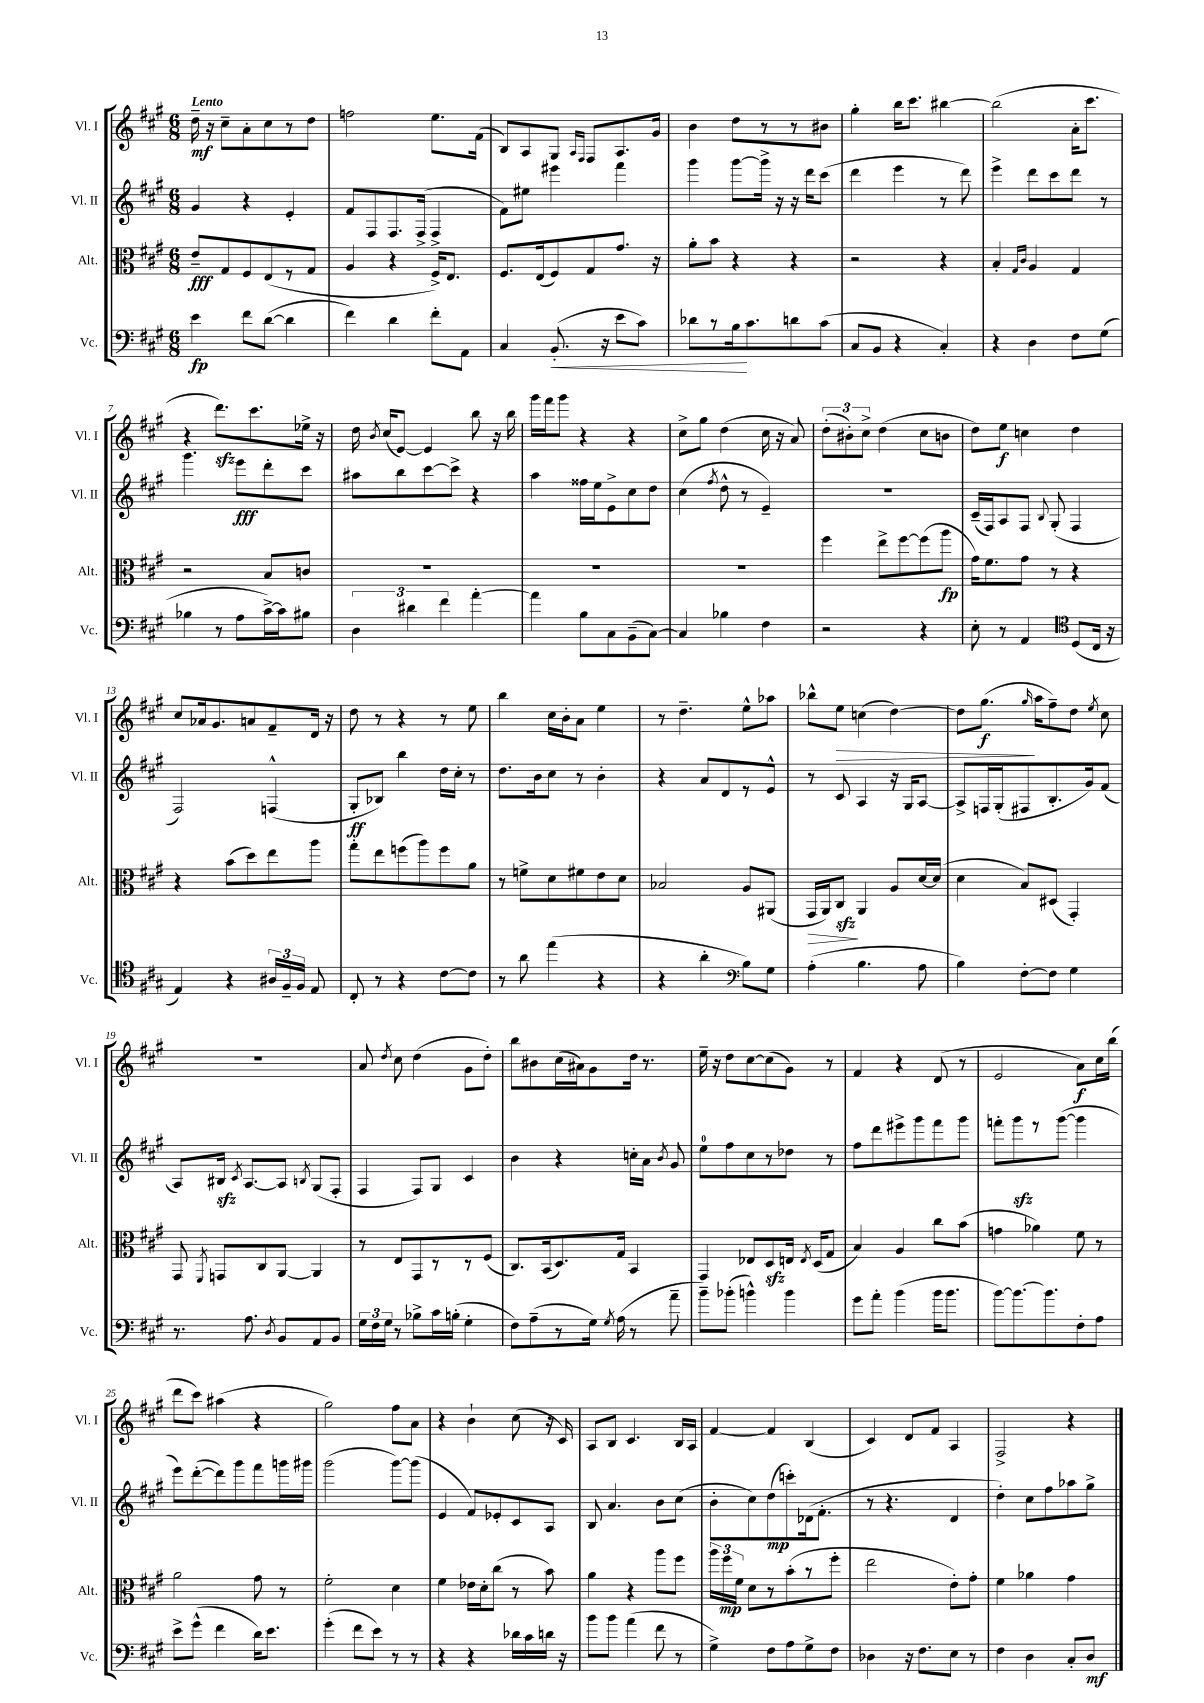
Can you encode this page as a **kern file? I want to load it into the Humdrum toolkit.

**kern	**kern	**kern	**kern
*staff4	*staff3	*staff2	*staff1
*clefF4	*clefC3	*clefG2	*clefG2
*k[f#c#g#]	*k[f#c#g#]	*k[f#c#g#]	*k[f#c#g#]
*M6/8	*M6/8	*M6/8	*M6/8
4e\	8e~/L	4g#/	16dd~\
.	.	.	16r
.	8G#/	.	8cc#~\L
8f#\L	8F#/	4r	8a'\
([8d\J	(8E/	.	8cc#\
4d\]	8r	4e'/	8r
.	8G#/J	.	8dd\J
=	=	=	=
4f#\)	4A/	8f#/L	2ff\
.	.	8F#/	.
4d\	4r	8.F#/	.
.	.	(16F#^/Jk	.
8f#'\L	16F#^/LK)	4F#^/	8.ee\L
.	8.E/J	.	.
8AA\J	.	.	.
.	.	.	(16f#\Jk
=	=	=	=
4C#/	8.F#/L	8f#\L)	8B/L)
.	.	8ee#\J	8A/
.	(16E/k	.	.
(8.BB'/	8F#/)	4eee#\	8G#/J
.	.	.	16qqA/LL
.	.	.	16qqF#/JJ
.	8G#/	.	8F#/L
16r	.	.	.
8e\L	8.g#/J	4fff#\	8.A/
8c#\J)	.	.	.
.	16r	.	16g#/Jk
=	=	=	=
8d-\L	8a'\L	4ggg#\	4b\
8r	8b\J	.	.
16B\k	4r	[8ggg#\L	8dd\L
8.c#\	.	.	.
.	.	16ggg#^\]Jk	8r
.	.	16r	.
8d\	4r	16r	8r
.	.	16ddd\LK	.
(8c#\J	.	(8ccc#\J	8b#\J
=	=	=	=
8C#/L	2r	4ddd\	4gg#'\
8BB/J	.	.	.
4r	.	4eee\	16bb\LK
.	.	.	8.ccc#\J
4C#'/)	4r	8r	[4bb#\
.	.	8ddd\)	.
=	=	=	=
4r	4B'/	4eee^\	(2bb#\]
.	16qqG#/LL	.	.
.	16qqc#/JJ	.	.
4D\	4A/	8ddd\L	.
.	.	8ccc#\	.
8F#\L	4G#/	8ddd\J	16a'\LK
.	.	.	8.ccc#\J
(8G#\J	.	8r	.
=	=	=	=
4B-\	2r	4.ggg#\	4r
8r	.	.	8.ddd\L)
8A\L	.	8eee\L	.
.	.	.	8.ccc#\
[16c#^\L)	8B/L	8ddd'\	.
16c#\]J	.	.	.
8B#\J	8c/J	8ccc#\J	16ee-^\Jk
.	.	.	16r
=	=	=	=
6D\	2.r	8aa#\L	16dd\
.	.	.	8qb/
.	.	.	(16cc#/LK
.	.	8bb\	[8e/J)
6d#\	.	.	.
.	.	[8ccc#\	4e/]
6f#\	.	.	.
.	.	8ccc#^\]J	.
[4a'\	.	4r	8bb\
.	.	.	16r
.	.	.	16bb\
=	=	=	=
4a\]	2.r	4aa\	16ggg#\LL
.	.	.	16fff#\J
.	.	.	8ggg#\J
8B\L	.	16ff##\LL	4r
.	.	16ee\J	.
8C#\	.	8e^\	.
(8BB~\	.	8cc#\	4r
[8C#\J)	.	8dd\J	.
=	=	=	=
4C#/]	2.r	(4cc#\	8cc#^\L
.	.	.	8gg#\J
.	.	8qff#/	.
4B-\	.	8dd^^\	(4dd\
.	.	8r	.
4F#\	.	4e~/)	16cc#\
.	.	.	16r
.	.	.	8a/)
=	=	=	=
2r	4ff#\	2.r	(12dd'\L
.	.	.	12b#'\)
.	.	.	12cc#^\J
.	8ee^\L	.	(4dd\
.	[8ff#\	.	.
4r	(8ff#\]	.	8cc#\L
.	8aa\J	.	8b\J
=	=	=	=
8E'\	16g#\LK)	(16c#~/LL	8dd\L)
.	8.f#\	16F#/J)	.
8r	.	8A/	8ee\J
4AA/	8g#\J	8F#/J	4cc\
.	.	8qqB/	.
.	8r	(8G#'/	.
*clefC4	*	*	*
(8D/L	4r	4F#/	4dd\
16C#/Jk	.	.	.
16r	.	.	.
=	=	=	=
4E/)	4r	2F#/)	8cc#/L
.	.	.	16a-/k
.	.	.	8.g#/
4r	(8b\L	.	.
.	8dd\)	.	8a/
24A#/LL	8ee\	(4F^^/	8f#~/
24F#~/	.	.	.
24F#/JJ	.	.	.
8E/	8aa\J	.	16d/Jk
.	.	.	16r
=	=	=	=
8C#'/	8gg#'\L	8G#'/L	8dd\
8r	8ee\	8B-/J)	8r
4r	(8ff\	4bb\	4r
.	8aa\)	.	.
[8c#\L	8ff\	16dd\LL	8r
.	.	16cc#'\JJ	.
8c#\]J	8a\J	8r	8ee\
=	=	=	=
8r	8r	8.dd\L	4bb\
8a\	8f^\L	.	.
.	.	16b\k	.
(4ee\	8d\	8cc#\J	16cc#\LL
.	.	.	16b'\J
.	8f#\	8r	8a\J
4r	8e\	4b'\	4ee\
.	8d\J	.	.
=	=	=	=
4r	2B-/	4r	8r
.	.	.	4.dd~\
4a'\	.	8a/L	.
.	.	8d/	.
*clefF4	*	*	*
8B\L)	8A/L	8r	8ee^^\L
8G#\J	(8AA#/J	8e^^/J	8aa-\J
=	=	=	=
(4A'\	16GG#/LL	8r	8bb-^^\L
.	16AA/J)	.	.
.	8C#/J	8c#/	8ee\J
4.B\	4AA/	4A/	(4cc\
.	8A/L	16r	[4dd\)
.	.	16G#/LK	.
8A\	[16d/L	[8A/J	.
.	(16d/]JJ	.	.
=	=	=	=
4B\)	4d\	8A^/]L	8dd\]L
.	.	16F/L	(8.gg#\J
.	.	(16G#'/J	.
[8F#'\L	8B/L)	8F#/	.
.	.	.	16qqgg#/
.	.	.	16aa\LK
8F#\]J	(8D#/J	8.B'/	8ff#~\)
4G#\	4GG#'/)	.	8dd\J
.	.	16g#/k)	.
.	.	.	8qee/
.	.	(8f#/J	8cc#\
=	=	=	=
8.r	8GG#/	8A/L)	2.r
.	8qFF#/	.	.
.	8GG/L	16B#/Jk	.
.	.	8qc#/	.
8.A\	.	[8.A/L	.
.	8C#/	.	.
8qD/	.	.	.
8BB/L	[8AA/J	8A/]J	.
.	.	8qB/	.
8AA/	4AA/]	(8G#/L	.
8BB/J	.	8F#'/J	.
=	=	=	=
24G#\LL	8r	4F#/	8a/
24F#\	.	.	.
24G#\JJ	.	.	.
.	.	.	8qdd/
8r	8E/L	.	8cc#\
8B-^\L	8GG#/	8F#/L)	(4dd\
16c#\L	8r	8G#/J	.
(16B'\JJ	.	.	.
4G#'\	8r	4c#/	8g#\L
.	(8F#/J	.	8dd'\J)
=	=	=	=
8F#\L)	8.C#/L)	4b\	8bb\L
(8A~\	.	.	8b#\
.	(16BB/k	.	.
8r	8.D/)	4r	(16cc#\L
.	.	.	16a#\J)
16G#\Jk)	.	.	8g#\
8qG#/	.	.	.
(16A\	16G#/Jk	.	.
8r	4BB/	16cc'\LL	16dd\Jk
.	.	16a\JJ	8.r
.	.	8qb/	.
8a~\	.	8g#/	.
=	=	=	=
8b~\L)	4GG#/	8ee\L	16ee~\
.	.	.	16r
(8b-'\J	.	8ff#\	8dd\L
4b^^\)	8E-/L	8cc#\	[8cc#\
.	8D/	8r	(8cc#\]
4b\	16E/Jk	8dd-\J	8g#\J)
.	8qE/	.	.
.	(16D/LK	.	.
.	8G#/J	8r	8r
=	=	=	=
8g#\L	4B/)	8ff#\L	4f#/
8a'\J	.	8ddd\	.
(4b\	4A/	8eee#^\	4r
.	.	8ggg#\	.
16b\LK	8cc#\L	8fff#\	(8d/
8.b\J	.	.	.
.	(8b\J	8ggg#\J	8r
=	=	=	=
[8b\L)	4g\	8fff'\L	2e/
8.b\_	.	8ggg#\	.
.	4a-\)	8r	.
8.b\]	.	.	.
.	.	([8ggg#\J	.
8F#'\	8f#\	4ggg#\]	8a\L)
8A\J	8r	.	16cc#\L
.	.	.	(16bb\JJ
=	=	=	=
8e^\L	2a\	8eee\L)	8ddd\L
(8g#^^\J	.	([8ddd'\	8ccc#\J)
4f#\	.	8ddd\])	(4aa#\
.	.	8ggg#\	.
16d\LK)	8g#\	8fff#\	4r
8.e\J	.	.	.
.	8r	16ggg\L	.
.	.	16ggg#\JJ	.
=	=	=	=
(4g#'\	2f#'\	(2ggg#\	2gg#\)
8f#\L	.	.	.
8e\J)	.	.	.
8r	4d\	[8ggg#\L)	8ff#\L
8r	.	(8ggg#\]J	8a\J
=	=	=	=
4r	4f#\	4e/	4r
4r	16e-\LL	8f#/L)	4b`\
.	16d'\J	.	.
.	(8cc#\J	8e-'/	.
16d-\LL	8r	8c#/	(8cc#\
16c#\	.	.	.
16d\JJ	8b\)	8A/J	16r
16r	.	.	16c#/)
=	=	=	=
8b\L	4a\	8B/	8A/L
8b\J	.	4.a/	8B/J
(4a\	4r	.	4.c#/
8f#\	8aa\L	8b\L	.
8r	8ff#\J	(8cc#\J	16B/LL
.	.	.	16A/JJ
=	=	=	=
4G#^\)	24aa\LL	8b'\L	[4f#/
.	24ff#\	.	.
.	24f#\JJ	.	.
.	8d\L	8cc#\)	.
8F#\L	8r	(8dd\	4f#/]
8A\	(8b'\	8ccc'\)	.
8G#^\	8r	(16d-\k	(4B/
.	.	8.f#'\J	.
8F#\J	8ff#'\J	.	.
=	=	=	=
4D-\	2ee\	8r	4c#/)
.	.	4.r	.
16r	.	.	8d/L
8.F#\L	.	.	.
.	.	.	8f#/J
8E\J	8e'\L)	4d/	4A/
8r	8g#'\J	.	.
=	=	=	=
4F#\	4f#\	4dd'\)	2F#^/
4D\	4a-\	8cc#\L	.
.	.	8ff#\	.
8C#'/L	4g#\	8aa-\	4r
8D/J	.	8gg#^\J	.
==	==	==	==
*-	*-	*-	*-
